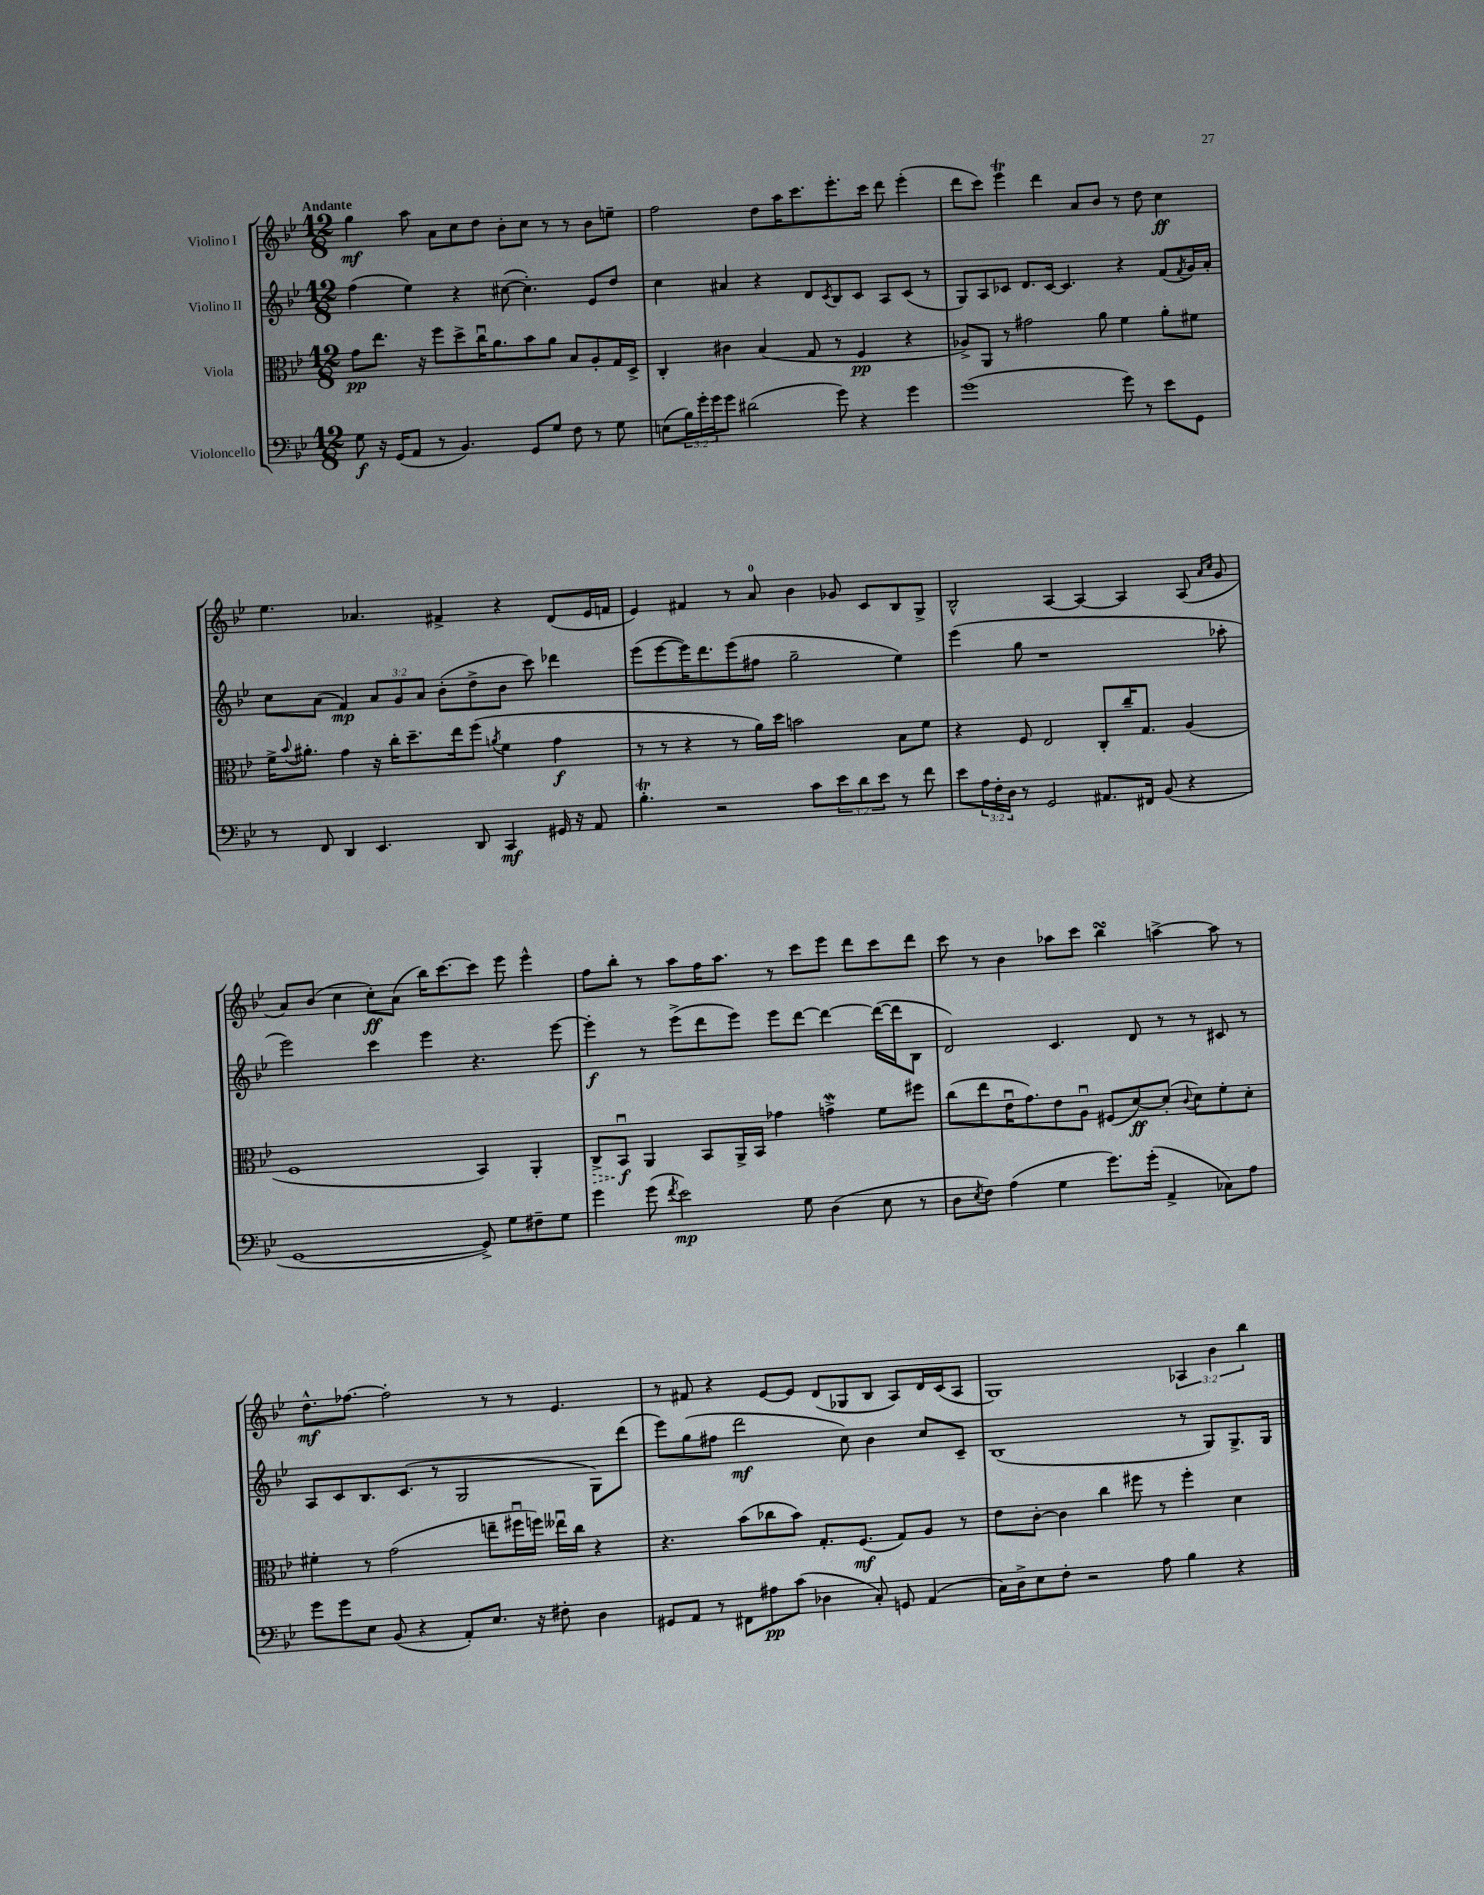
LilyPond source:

<<
\new StaffGroup <<
\new Staff = "s0" \with { instrumentName = "Violino I" } {
    \clef treble \key bes \major \numericTimeSignature \time 12/8 \override Staff.TupletNumber.text = #tuplet-number::calc-fraction-text \tempo "Andante"
    g''4\mf a''8 a'8 c''8 d''8 bes'8-. c''8 r8 r8 bes'8 e''8-- |
    f''2 d''8 a''16 c'''8. ees'''8.-. c'''16 d'''8 ees'''4-.( |
    d'''8 c'''8) ees'''4\trill d'''4 a'8 bes'8 r8 d''8 c''4\ff |
    ees''4. aes'4. fis'4-> r4 d'8( ees'16 f'16 |
    ees'4) fis'4 r8 a'8-0 bes'4 ges'8 c'8 bes8 g8-> |
    bes2-^ a4~ a4~ a4 a8( \grace { a'16 c''16 } g'8 |
    a'8) bes'8( c''4 c''8-.\ff) a'8( bes''16) c'''8.~ c'''8 ees'''8 ees'''4-^ |
    f''8 bes''8-. r8 a''8 f''16 a''8. r8 c'''8 ees'''8 d'''8 c'''8 d'''8 |
    c'''8 r8 bes'4 aes''8 c'''8 bes''4\turn a''4~-> a''8 r8 |
    d''8.-^\mf fes''8.~ fes''2-. r8 r8 ees'4. |
    r8 fis'8 r4 ees'8~ ees'8 d'8( ges8 bes8 a8) d'16 c'16( a8 |
    g1) \tuplet 3/2 { aes4 bes'4 bes''4 } \bar "|." |
}
\new Staff = "s1" \with { instrumentName = "Violino II" } {
    \clef treble \key bes \major \numericTimeSignature \time 12/8 \override Staff.TupletNumber.text = #tuplet-number::calc-fraction-text
    f''4( ees''4) r4 cis''8~( cis''4.-.) ees'8 d''8 |
    c''4 ais'4 r4 d'8 \acciaccatura { c'8 } bes8 c'8 a8 c'8( r8 |
    g8) a8 ces'8 d'8. ces'16~ ces'4. r4 f'8( \acciaccatura { f'8 } g'16) a'16-. |
    c''8 a'8( f'4\mp) \tuplet 3/2 { a'8 g'8 a'8 } bes'8-.( d''8-> bes'8 c'''8) des'''4 |
    ees'''8( ees'''8~ ees'''16) d'''8. ees'''8( fis''8 g''2-- ees''4) |
    ees'''4( g''8 r1 aes''8-. |
    ees'''2) c'''4 ees'''4 r4. ees'''8~ |
    ees'''4-.\f r8 ees'''8->( d'''8 ees'''8) ees'''8 d'''8~ d'''4~ d'''16~( d'''16 bes8 |
    d'2) c'4. d'8 r8 r8 cis'8 r8 |
    a8 c'8 bes8. c'8.( r8 g2 g8) d'''8( |
    ees'''8) g''8( fis''8 d'''2\mf c''8) bes'4 c''8 c'8-- |
    bes1( r8 g8) g8.-> g16 \bar "|." |
}
\new Staff = "s2" \with { instrumentName = "Viola" } {
    \clef alto \key bes \major \numericTimeSignature \time 12/8
    g'8\pp ees''8. r16 f''8 d''8-> c''16\downbow a'8. bes'8 a'8 bes8 a8-. g16 d16-> |
    c4-. cis'4 bes4( g8 r8 f4\pp r4 |
    aes8->) a,8 r8 gis'2 a'8 f'4 a'8-. fis'8 |
    f'16-> \appoggiatura { bes'8 } ais'8.-. g'4 r16 c''16-. d''8.-- ees''16 f''8( \acciaccatura { a'8 } f'4 g'4\f |
    r8 r8 r4 r8 a'16) d''16 b'2 bes8 f'8 |
    r4 f8 ees2 c8-. c''16-- g8. a4( |
    f1 bes,4) a,4-. |
    \once \override Hairpin.style = #'dashed-line c8->\> bes,8\downbow\f\! a,4 bes,8 a,16-> bes,16 ges'4 g'4->\mordent f'8 fis''8 |
    c''8( ees''8 ees'16\downbow g'8.) ees'8 a8\downbow fis8( d'8~\ff) d'8-.( \appoggiatura { c'8 } d'8) f'8-. d'8-. |
    fis'4-. r8 g'2( e''8-- fis''16\downbow f''16) eeses''16\downbow c''16 r4 |
    r4. bes'8( ces''8 bes'8) g8.-. f8.\mf( g8) a8 r8 |
    ees'8 c'8~-. c'4 c''4 fis''8 r8 fis''4-. d'4 \bar "|." |
}
\new Staff = "s3" \with { instrumentName = "Violoncello" } {
    \clef bass \key bes \major \numericTimeSignature \time 12/8 \override Staff.TupletNumber.text = #tuplet-number::calc-fraction-text
    g8\f r16 g,16( a,8 r8 bes,4.) g,8 g8 f8 r8 g8 |
    e8( \tuplet 3/2 { bes16) g'16-. g'16 } g'8 dis'2( g'8) r4 g'4 |
    g'1( g'8) r8 ees'8 g,8 |
    r8 f,8 d,4 ees,4. d,8 c,4\mf gis,16 r16 a,8 |
    bes4.-.\trill r2 c'8 \tuplet 3/2 { ees'8 d'8 ees'8 } r8 f'8 |
    ees'8 \tuplet 3/2 { a16 f16-. d16 } r8 g,2 ais,8. fis,16 bes,8( r4 |
    g,1~ g,8->) g8 fis8-- g8 |
    g'4 g'8( \acciaccatura { f'8 } ees'2\mp) g8 d4( ees8 r8 |
    d8 \acciaccatura { ees8 } f8) a4( g4 g'8.) g'16-.( a,4-> ces8) a8 |
    g'8 g'8 ees8 bes,8( r4 a,8-.) ees8. r16 fis8-. d4 |
    gis,8 a,8 r8 fis,8 ais8\pp c'8( des4 c8-.) g,8 a,4( |
    c16) d16-> ees8 f8-. r2 a8 bes4 r4 \bar "|." |
}
>>
>>
\layout { \context { \Score \remove "Bar_number_engraver" } }
